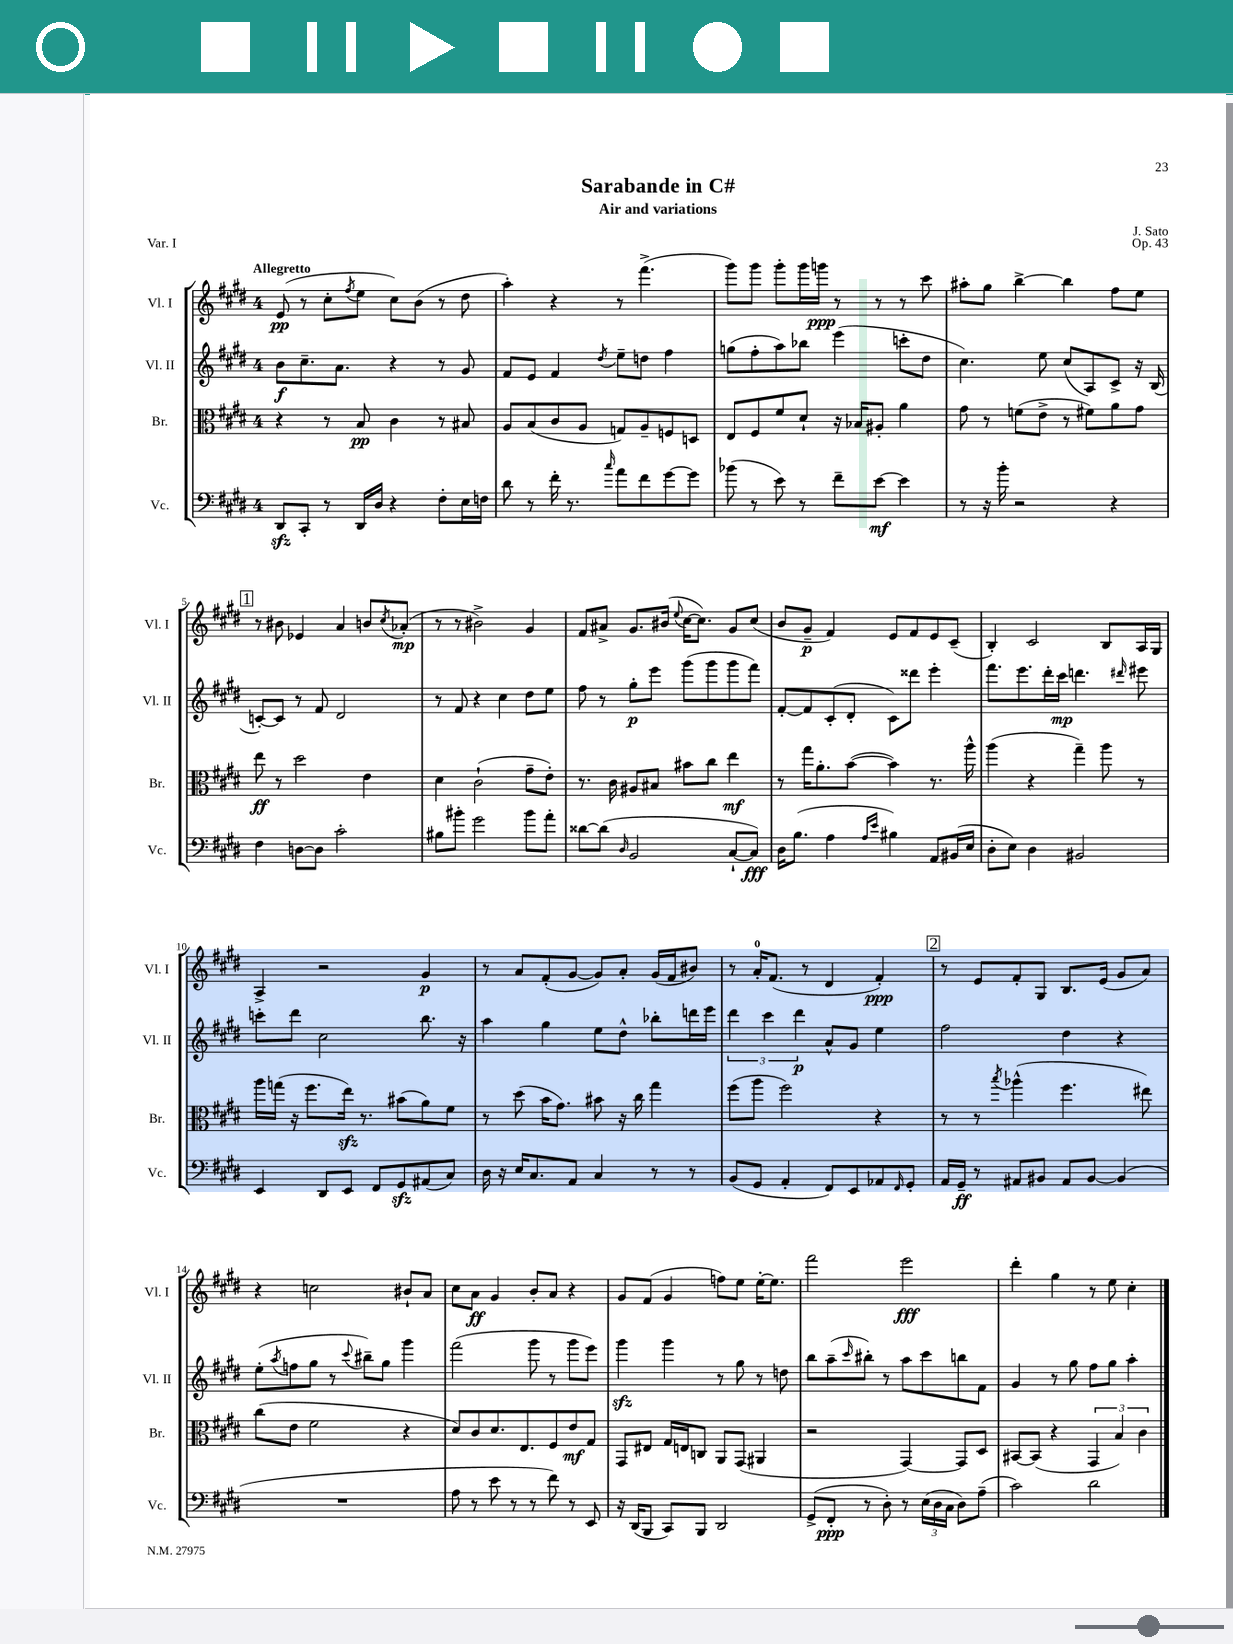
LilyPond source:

\header { title = "Sarabande in C#" composer = "J. Sato" subtitle = "Air and variations" opus = "Op. 43" piece = "Var. I" }
<<
\new StaffGroup <<
\new Staff = "s0" \with { instrumentName = "Vl. I" shortInstrumentName = "Vl. I" } {
    \clef treble \key e \major \once \override Staff.TimeSignature.style = #'single-digit \time 4/4 \tempo "Allegretto"
    e'8\pp( r8 cis''8-. \acciaccatura { fis''8 } e''8 cis''8) b'8( r8 dis''8 |
    a''4-.) r4 r8 fis'''4.->( |
    gis'''8) gis'''8 gis'''8-. gis'''16 g'''16\ppp r8 r8 r8 cis'''8 |
    ais''8-. gis''8 b''4~-> b''4 fis''8 e''8 |
    \mark \markup { \box "1" } r8 bis'8 ees'4 a'4 b'8 \acciaccatura { cis''8 } aes'8-.\mp( |
    r8 r8 bis'2->) gis'4 |
    fis'8 ais'8-> gis'8. bis'16( \appoggiatura { e''8 } cis''16~ cis''8.) gis'8 cis''8( |
    b'8 gis'8--\p fis'4) e'8 fis'8 e'8 cis'8--( |
    b4-.) cis'2 b8 a16 gis16 |
    a4-> r2 gis'4\p |
    r8 a'8 fis'8-.( gis'8~ gis'8) a'8-. gis'16( fis'16 bis'8) |
    r8 a'16-0-. fis'8.( r8 dis'4 fis'4-.\ppp) |
    \mark \markup { \box "2" } r8 e'8 fis'8-. gis8 b8. e'16( gis'8 a'8) |
    r4 c''2 bis'8-! a'8 |
    cis''8 a'8\ff gis'4 b'8-. a'8 r4 |
    gis'8 fis'8( gis'4 f''8) e''8 e''16~-. e''8. |
    fis'''2 e'''2\fff |
    dis'''4-. gis''4 r8 e''8 cis''4-. \bar "|." |
}
\new Staff = "s1" \with { instrumentName = "Vl. II" shortInstrumentName = "Vl. II" } {
    \clef treble \key e \major \once \override Staff.TimeSignature.style = #'single-digit \time 4/4
    b'8\f cis''8.-- a'8. r4 r8 gis'8 |
    fis'8 e'8 fis'4 \acciaccatura { dis''8 } e''8-- d''8 fis''4 |
    g''8( fis''8-. a''8) bes''8 e'''4( c'''8-. dis''8 |
    cis''4.) e''8 cis''8( a8) cis'8-> r16 b16( |
    \mark \markup { \box "1" } c'8~-.) c'8 r8 fis'8 dis'2 |
    r8 fis'8 r4 cis''4 dis''8 e''8 |
    fis''8 r8 gis''8-.\p e'''8 gis'''8( gis'''8 gis'''8 fis'''8) |
    fis'8~-. fis'8 cis'8-.( dis'8-. cis'8) disis'''8 e'''4-. |
    fis'''8. e'''8. dis'''16-. cis'''16\mp d'''4. \grace { dis'''16 } eis'''8 |
    c'''8-. dis'''8 cis''2 b''8. r16 |
    a''4 gis''4 e''8 dis''8-^ bes''8-. d'''16 e'''16 |
    \tuplet 3/2 { dis'''4 cis'''4 dis'''4\p } a'8-^ gis'8 e''4 |
    \mark \markup { \box "2" } fis''2 dis''4 r4 |
    e''8-.( \acciaccatura { a''8 } f''8 gis''8 r8 \appoggiatura { cis'''8 } bis''8--) gis''8 gis'''4 |
    fis'''2( gis'''8 r8 gis'''8 e'''8) |
    gis'''4\sfz gis'''4 r8 gis''8 r8 d''8 |
    b''8 a''8--( \grace { cis'''16 } bis''8-.) r8 a''8 cis'''8 b''8 fis'8 |
    gis'4 r8 gis''8 fis''8 gis''8 a''4-. \bar "|." |
}
\new Staff = "s2" \with { instrumentName = "Br." shortInstrumentName = "Br." } {
    \clef alto \key e \major \once \override Staff.TimeSignature.style = #'single-digit \time 4/4
    r4 r8 b8\pp cis'4 r8 bis8 |
    a8 b8( cis'8 a8 g8) a8-- f8 d8 |
    e8 fis8 fis'8 dis'8-! r16 bes16 ais8-. a'4 |
    gis'8 r8 f'8( e'8-> r8 fis'8) a'8 gis'8 |
    \mark \markup { \box "1" } e''8\ff r8 dis''2 e'4 |
    dis'4 cis'2-!( gis'8-- e'8-.) |
    r8. cis'16 ais8 bis8 bis'8 cis''8 e''4\mf |
    r8 gis''16 a'8.-. b'8~( b'4) r8. a''16-^ |
    a''4( r4 gis''4--) a''8 r8 |
    a''16 g''16( r16 fis''8. e''16\sfz) r8. bis'8( a'8) fis'8 |
    r8 dis''8( b'16 gis'8.) bis'8 r16 cis''16 gis''4 |
    fis''8( a''8 fis''2) r4 |
    \mark \markup { \box "2" } r8 r8 \acciaccatura { b''8 } aes''4-^( fis''4. eis''8) |
    cis''8( e'8 fis'2 r4 |
    dis'8) cis'8 dis'8. e8. fis8 e'8\mf gis8 |
    gis,8 eis8 gis16 e16 c8 a,8 gis,8( ais,4 |
    r2 gis,4~) gis,8 dis8 |
    bis,8~ bis,8( r4 \tuplet 3/2 { gis,4 b4) cis'4 } \bar "|." |
}
\new Staff = "s3" \with { instrumentName = "Vc." shortInstrumentName = "Vc." } {
    \clef bass \key e \major \once \override Staff.TimeSignature.style = #'single-digit \time 4/4
    dis,8\sfz cis,8-. r8 dis,16 dis16 r4 fis8-. e16 f16 |
    dis'8 r8 fis'16-. r8. \grace { cis''16 } a'8 fis'8 gis'8~ gis'8 |
    bes'8( r8 e'8) r8 fis'8-- e'8~\mf e'4 |
    r8 r16 b'16-. r2 r4 |
    \mark \markup { \box "1" } fis4 d8~ d8 cis'2-. |
    bis8 bis'8-. gis'2 bis'8 a'8-. |
    disis'8~ disis'8( \grace { dis16 } b,2 cis8~-! cis8\fff) |
    dis16 b8.( a4 \grace { a16 e'16 } bis4) a,8 bis,16( e16 |
    dis8-. e8) dis4 bis,2 |
    e,4 dis,8 e,8 fis,8 gis,8\sfz ais,8( cis8) |
    dis16 r16 e16 cis8. a,8 cis4 r8 r8 |
    b,8( gis,8 a,4-. fis,8) e,8 aes,8 \grace { fis,16 } gis,8-. |
    \mark \markup { \box "2" } a,16 gis,16--\ff r8 ais,8 bis,8 ais,8 bis,8~ bis,4( |
    R1 |
    a8 r8 e'8 r8 r8 fis'8) r8 e,8 |
    r16 dis,16( b,,8 cis,8) b,,8 dis,2 |
    gis,8->( fis,8-.\ppp r8 dis8-.) r8 \tuplet 3/2 { e16( dis16 cis16 } dis8) a8--( |
    cis'2) dis'2 \bar "|." |
}
>>
>>
